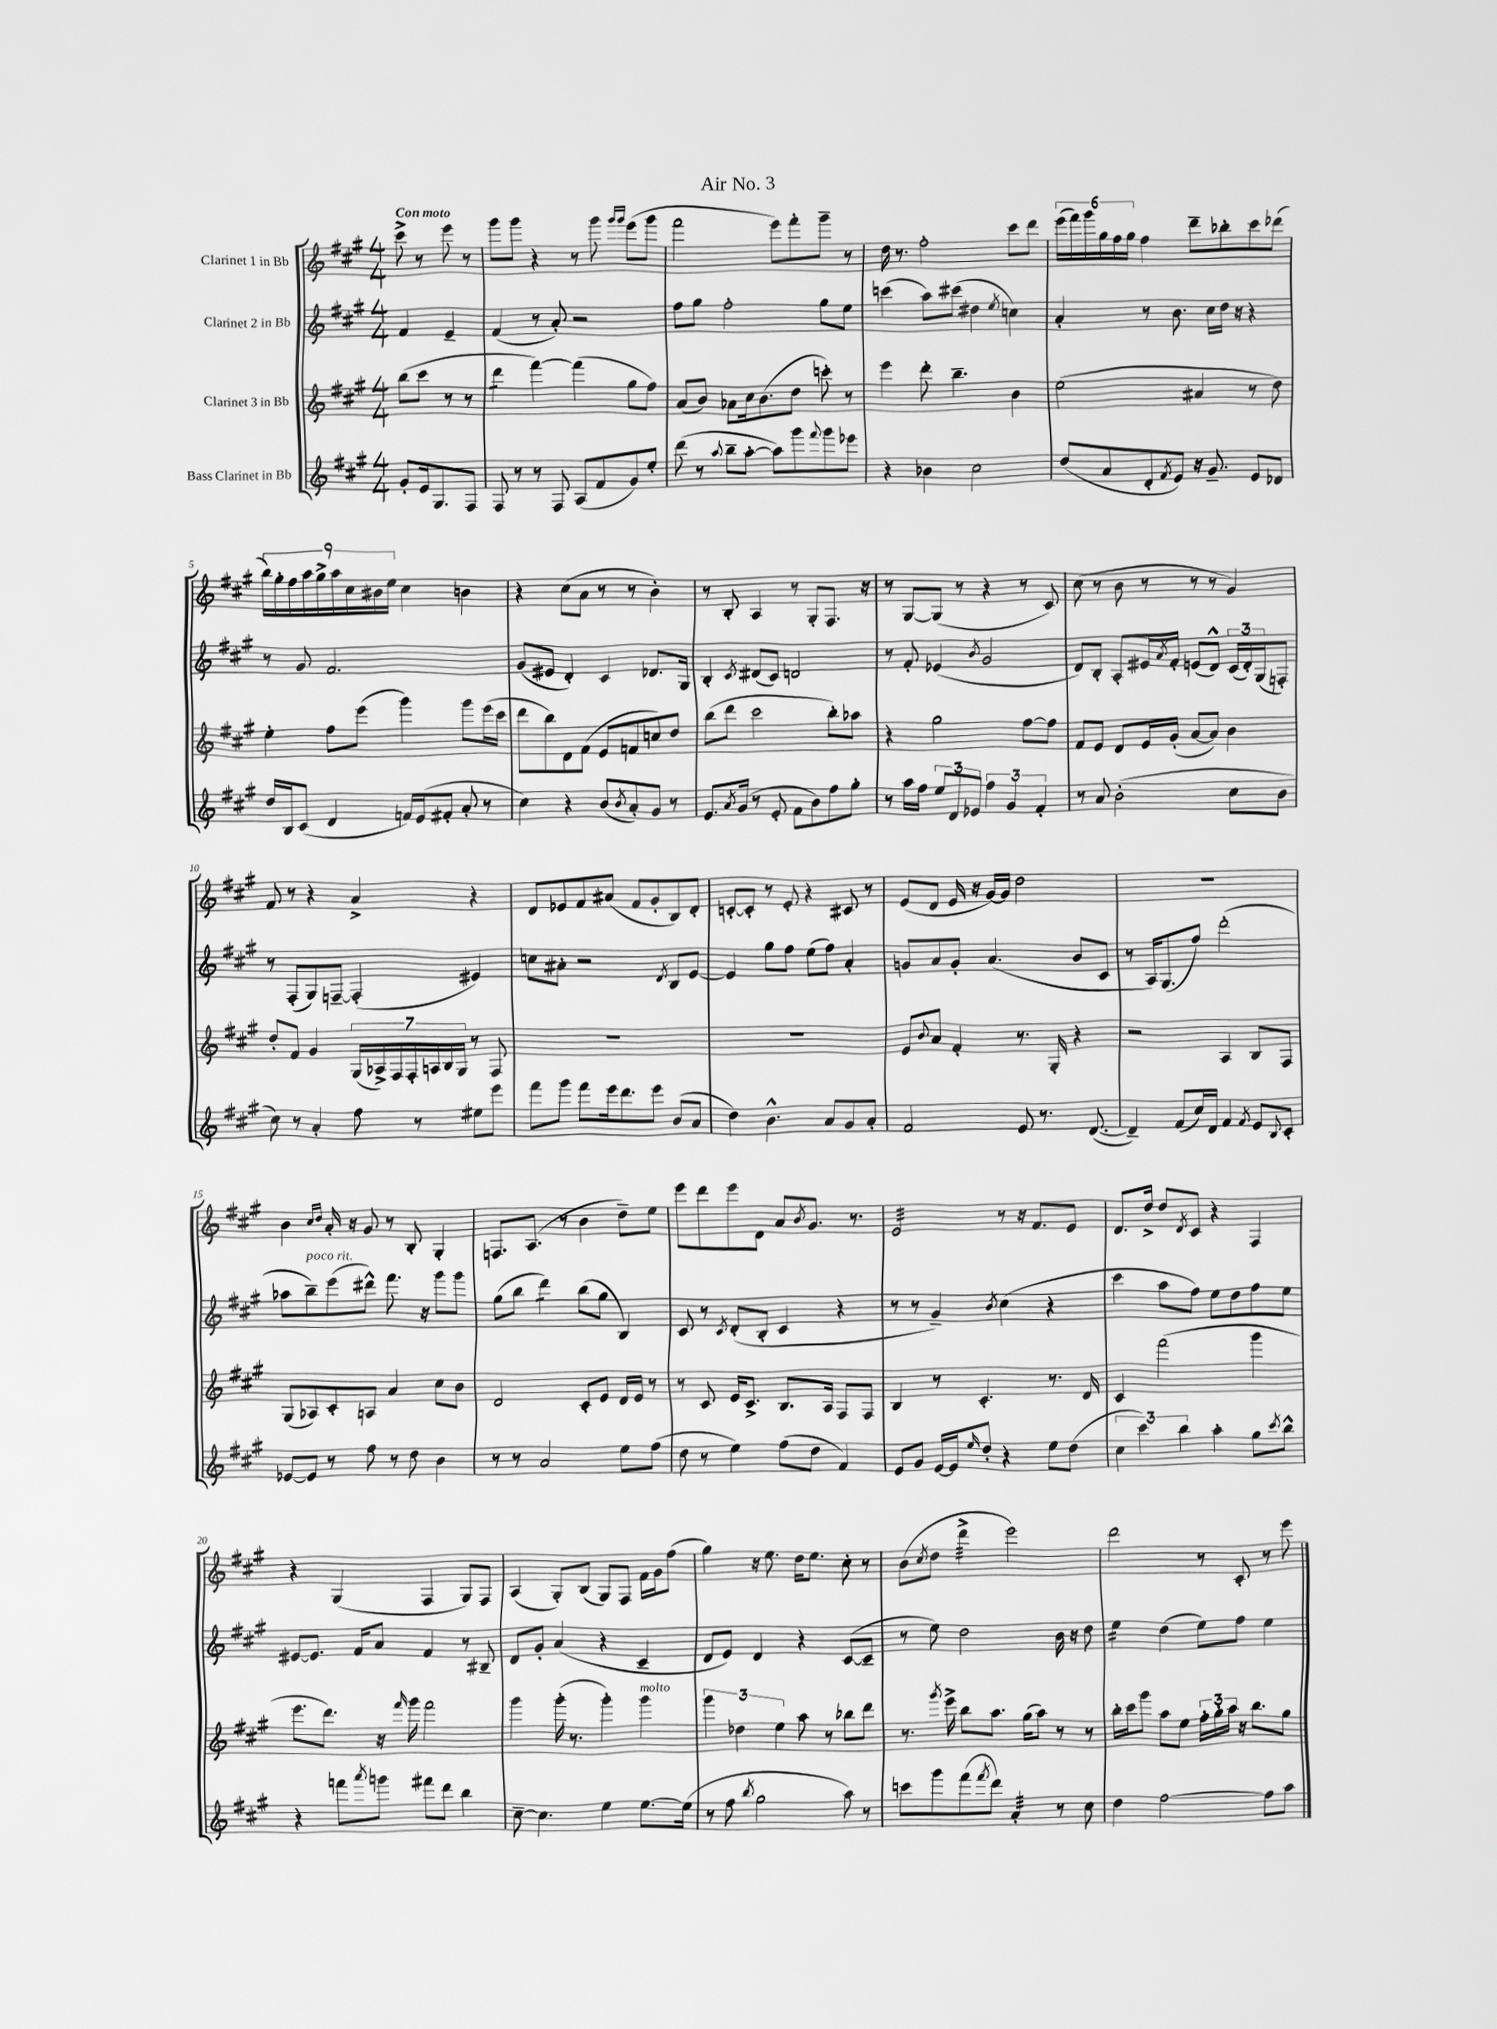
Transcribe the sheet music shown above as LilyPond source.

\header { title = "Air No. 3" }
<<
\new StaffGroup <<
\new Staff = "s0" \with { instrumentName = "Clarinet 1 in Bb" } {
    \clef treble \key a \major \numericTimeSignature \time 4/4 \partial 2 \tempo "Con moto"
    cis'''8-> r8 e'''8 r8 |
    gis'''8 gis'''8 r4 r8 gis'''8 \grace { gis'''16 gis'''16 } e'''8( gis'''8 |
    fis'''2 e'''8) fis'''8-. gis'''8-- r8 |
    d''16 r8. fis''2-. cis'''8 d'''8 |
    \tuplet 6/4 { e'''16( fis'''16) gis'''16 gis''16 fis''16 gis''16 } fis''4 d'''8-- bes''8-. cis'''8 des'''8( |
    \tuplet 9/8 { b''16) gis''16-. fis''16 a''16 gis''16-> a''16 cis''16 bis'16 e''16 } cis''4 b'4 |
    r4 cis''8( a'8 r8 r8 b'4-.) |
    r8 b8-. a4 r8 gis8-. fis8. r16 |
    r8 gis8~ gis8( r8 r4 r8 cis'8) |
    cis''8( r8 b'8 r8 r8 r8 gis'4) |
    fis'8 r8 r4 a'4-> r4 |
    d'8 ees'8 fis'8 ais'8( fis'8 gis'8-. b8) d'8-. |
    c'8~-. c'8-. r8 e'8-. r4 cis'8 r8 |
    e'8( d'8 e'16 r16 gis'16~) gis'16 d''2 |
    R1 |
    b'4 \grace { cis''16 d''16 } a'16-. r16 gis'8 r8 b8-. gis4-. |
    f8. a8.( r8 b'4 d''8--) e''8 |
    e'''8 d'''8 e'''8 d'8 a'8 \acciaccatura { b'8 } gis'8. r8. |
    e'2:32 r8 r16 fis'8. e'8 |
    d'8. d''16-> d''8 \acciaccatura { d'8 } cis'8 r4 fis4 |
    r4 gis4( fis4 gis8) fis8 |
    a4( gis8-.) b8( gis8) fis8 fis'16 gis'16 fis''8( |
    gis''4) r16 e''8. d''16 e''8. cis''8-. r8 |
    b'8( \acciaccatura { cis''8 } d''8 d'''4:32-> e'''2) |
    d'''2 r8 cis'8-. r8 e'''8 \bar "|." |
}
\new Staff = "s1" \with { instrumentName = "Clarinet 2 in Bb" } {
    \clef treble \key a \major \numericTimeSignature \time 4/4 \partial 2
    fis'4 e'4-- |
    fis'4( r8 a'8-.) r2 |
    fis''8 gis''8 fis''2-. gis''8 e''8 |
    c'''4( a''8) cis'''8( dis''4 \acciaccatura { e''8 } c''4) |
    a'4-. r8 b'8. cis''16 d''16 r16 r4 |
    r8 gis'8 fis'2. |
    gis'8( eis'8 d'4-.) cis'4 des'8. gis16 |
    b4-. \acciaccatura { cis'8 } dis'8( cis'8) d'2 |
    r8 fis'8-. ees'4( \acciaccatura { b'8 } gis'2 |
    d'8) b8-. a8-. eis'16 \acciaccatura { a'8 } fis'16-. e'8( d'8-^) \tuplet 3/2 { cis'16( d'16-.) gis16( } f8-.) |
    r8 fis8-.( gis8) f8~-- f4-.( eis'4) |
    c''8 ais'8-. r2 \acciaccatura { d'8 } b8 e'8~ |
    e'4 gis''8 fis''8 e''8( fis''8) a'4-. |
    g'8 a'8 g'8-. a'4.( b'8 cis'8 |
    r8 a16) gis8.( fis''8) d'''2-.( |
    aes''8 b''8--^\markup { \italic "poco rit." }) e'''8( dis'''8-^) fis'''8. r16 gis'''8 gis'''8 |
    gis''8( b''8 d'''4:8) b''8( gis''8 b4) |
    cis'8 r8 \acciaccatura { cis'8 } d'8-.( b8-. cis'4 r4 |
    r8 r8 gis'4--) \acciaccatura { b'8 } cis''4( r4 |
    cis'''4 a''8 fis''8) e''8 d''8 fis''8 e''8 |
    eis'8~ eis'8. fis'16 a'8 fis'4 r8 bis8-- |
    d'8 gis'8-. a'4( r4 cis'4-- |
    d'8 e'8) d'4 r4 cis'8~( cis'8-- |
    r8 e''8) d''2 b'16 r16 d''8 |
    e''4:16 d''4( e''8) fis''8 e''4 \bar "|." |
}
\new Staff = "s2" \with { instrumentName = "Clarinet 3 in Bb" } {
    \clef treble \key a \major \numericTimeSignature \time 4/4 \partial 2
    b''8( cis'''8 r8 r8 |
    d'''4:8 fis'''4~) fis'''4( gis''8 fis''8) |
    a'8( b'8) aes'8 cis''16 b'8.( d''8 c'''8-.) r8 |
    e'''4 d'''8-. b''4.-- b'4 |
    e''2( ais'4 r8 d''8) |
    e''4-. fis''8 e'''8( gis'''4) gis'''8 e'''16( cis'''16 |
    d'''8 b''8) d'8 fis'8( e'8 f'8 c''8) d''8 |
    b''8( d'''8 cis'''2 b''8-.) aes''8 |
    r4 gis''2 fis''8~ fis''8 |
    fis'8 e'8 d'8 e'16 gis'16-.( a'8~ a'8) b'4 |
    d''8-. fis'8 gis'4 \tuplet 7/4 { gis16( aes16->) fis16 fis16-. a16 b16 gis16 } r8 fis8 |
    R1 |
    R1 |
    e'8 \appoggiatura { b'8 } a'8 fis'4-. r8. gis16-. r4 |
    r2 a4 b8 fis8 |
    gis8( aes8) cis'8-. a8 a'4 cis''8 b'8 |
    d'2 cis'8-. e'8 d'16 e'16 r8 |
    r8 cis'8 e'16 cis'8.-> b8. a16 fis8 fis8 |
    b4 r8 cis'4.-. r8. d'16 |
    cis'4 fis'''2( gis'''4 |
    e'''8. d'''8.) r16 \grace { fis'''16 } gis'''16 fis'''2 |
    gis'''4 gis'''16-.( r8. gis'''4-.) gis'''4^\markup { \italic "molto" } |
    \tuplet 3/2 { gis'''4 des''4 e''4 } a''8 r8 bes''8 d'''8 |
    r8. \acciaccatura { gis'''8 } e'''16-> b''8 a''8. gis''16( a''8) r8 r8 |
    b''16-. cis'''16 gis'''8 a''8 e''8 \tuplet 3/2 { fis''16-. gis''16-. a''16 } r16 b''8. gis''8 \bar "|." |
}
\new Staff = "s3" \with { instrumentName = "Bass Clarinet in Bb" } {
    \clef treble \key a \major \numericTimeSignature \time 4/4 \partial 2
    gis'8-. e'16 gis8. fis8 |
    fis8 r8 r8 fis8 a8( fis'8 gis'8) e''8-. |
    d'''8( r8 \appoggiatura { a''8 } b''8-- a''8~-. a''8) gis'''8 \appoggiatura { fis'''8 } gis'''8 ees'''8 |
    r4 bes'4 cis''2 |
    d''8( a'8 d'8-. \acciaccatura { fis'8 } e'8) r16 gis'8.-- e'8 des'8 |
    d''16 b16 cis'8( d'4 f'16) e'16( fis'8-. a'8-. r8 |
    cis''4) r4 b'8( \acciaccatura { b'8 } a'8-.) gis'8 r8 |
    e'8. \acciaccatura { a'8 } gis'16( r8 e'8-. fis'8 b'8) fis''8 gis''8-. |
    r8 a''16 fis''16 \tuplet 3/2 { e''8 d'8 ees'8 } \tuplet 3/2 { fis''4 gis'4 fis'4-. } |
    r8 a'8 b'2-.( cis''8 b'8 |
    cis''8) r8 a'4-. fis''8 r8 eis''8 e'''8 |
    fis'''8 gis'''8 fis'''8 e'''16 d'''8. e'''8 b'8( a'8 |
    d''4) b'4.-^ a'8 gis'8 a'8-. |
    fis'2 e'8 r8. d'8.~( |
    d'4--) fis'8( cis''16) d'16 fis'4 \acciaccatura { fis'8 } e'8 \appoggiatura { b8 } cis'8-. |
    ees'8~ ees'8 r8 fis''8 r8 d''8 b'4 |
    r8 r8 a'2 e''8 fis''8( |
    d''8 r8 e''4) fis''8( d''8 fis'4) |
    e'8 gis'8 e'16~ e'16 \grace { e''16 } d''8-. r4 e''8 d''8( |
    \tuplet 3/2 { cis''4 cis'''4) b''4 } a''4-. gis''8 \acciaccatura { cis'''8 } b''8-^ |
    r4 f'''8 \acciaccatura { a'''8 } g'''8 fis'''8 d'''8 b''4 |
    cis''8~-- cis''4. e''4 e''8.~ e''16( |
    r8 fis''8 \acciaccatura { b''8 } gis''2 a''8) r8 |
    c'''8 gis'''8 fis'''8( \acciaccatura { fis'''8 } d'''8) a'4:32-. r8 cis''8 |
    d''4 fis''2~ fis''8 a''8 \bar "|." |
}
>>
>>
